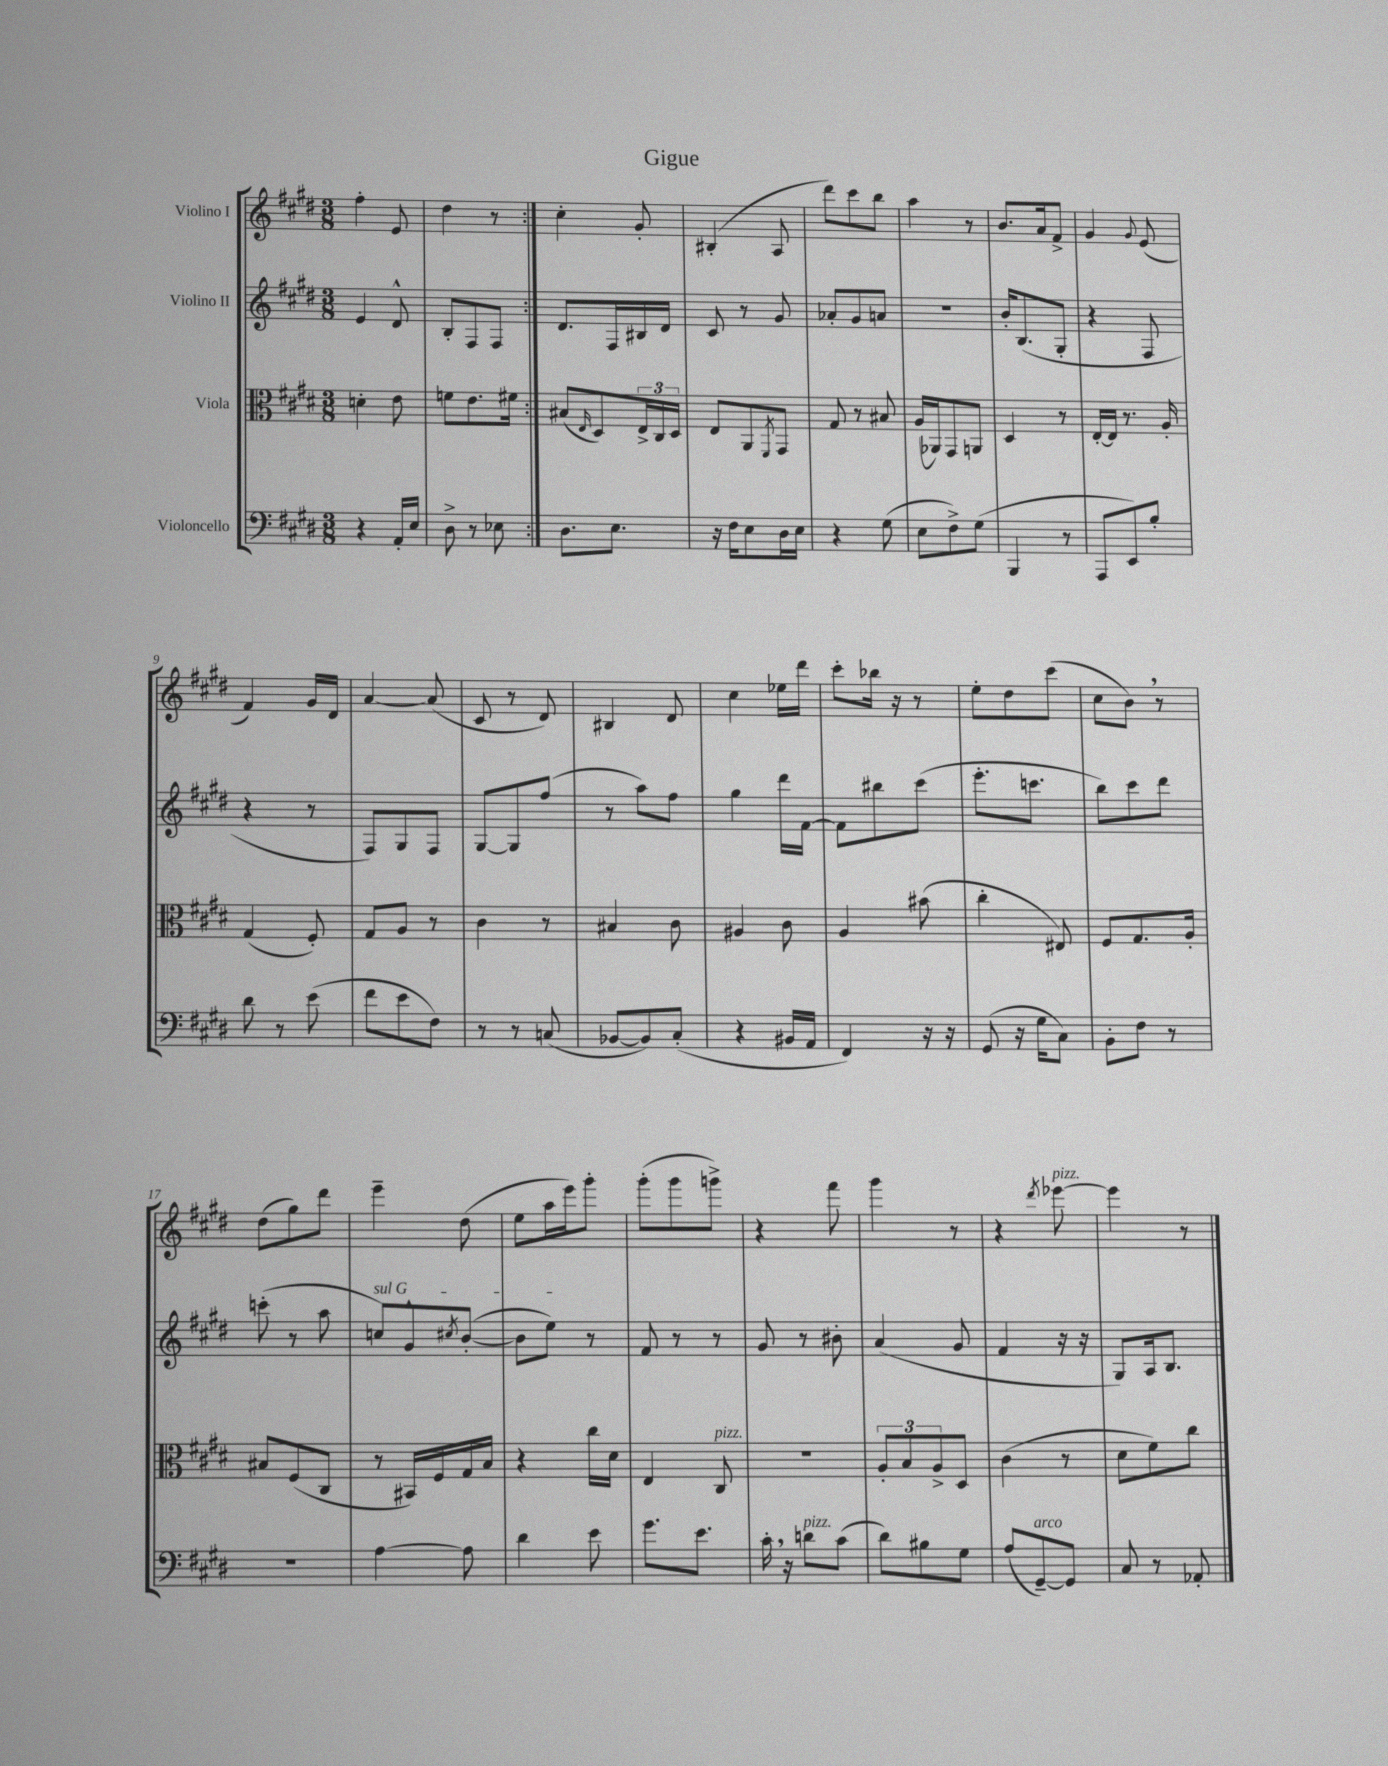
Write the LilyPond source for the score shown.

\header { title = "Gigue" }
<<
\new StaffGroup <<
\new Staff = "s0" \with { instrumentName = "Violino I" } {
    \clef treble \key e \major \numericTimeSignature \time 3/8
    \repeat volta 2 { fis''4-. e'8 |
    dis''4 r8 | }
    cis''4-. gis'8-. |
    bis4-.( a8 |
    dis'''8) cis'''8 b''8 |
    a''4 r8 |
    b'8. a'16 fis'8-> |
    gis'4 \appoggiatura { gis'8 } e'8( |
    fis'4) gis'16 dis'16 |
    a'4~ a'8( |
    cis'8 r8 dis'8) |
    bis4 dis'8 |
    cis''4 ees''16 dis'''16 |
    cis'''8-. bes''16 r16 r8 |
    e''8-. dis''8 cis'''8( |
    cis''8 b'8) \breathe r8 |
    dis''8( gis''8) dis'''8 |
    e'''4-- dis''8( |
    e''8 a''16 e'''16) gis'''8-. |
    gis'''8-.( gis'''8 g'''8->) |
    r4 fis'''8 |
    gis'''4 r8 |
    r4 \acciaccatura { dis'''8 } ees'''8~^\markup { \italic "pizz." } |
    ees'''4 r8 \bar "|." |
}
\new Staff = "s1" \with { instrumentName = "Violino II" } {
    \clef treble \key e \major \numericTimeSignature \time 3/8
    \repeat volta 2 { e'4 dis'8-^ |
    b8-. fis8 fis8 | }
    dis'8. fis16 bis16 dis'16 |
    cis'8 r8 gis'8 |
    aes'8-. gis'8 a'8 |
    r4. |
    b'16-. b8.( gis8-. |
    r4 fis8 |
    r4 r8 |
    fis8) gis8 fis8 |
    gis8~ gis8 fis''8( |
    r8 a''8) fis''8 |
    gis''4 dis'''16 fis'16~ |
    fis'8 bis''8 cis'''8( |
    e'''8.-. c'''8. |
    b''8) cis'''8 dis'''8 |
    c'''8-.( r8 a''8 |
    \once \override TextSpanner.bound-details.left.text = \markup { \italic "sul G" } c''8\startTextSpan) gis'8-^ \acciaccatura { cis''8 } b'8~-.( |
    b'8 e''8\stopTextSpan) r8 |
    fis'8 r8 r8 |
    gis'8 r8 bis'8-. |
    a'4( gis'8 |
    fis'4 r16 r16 |
    gis8) a16 b8. \bar "|." |
}
\new Staff = "s2" \with { instrumentName = "Viola" } {
    \clef alto \key e \major \numericTimeSignature \time 3/8
    \repeat volta 2 { d'4-. e'8 |
    f'8 e'8. fis'16 | }
    bis8( \grace { e16 } dis8) \tuplet 3/2 { e16-> cis16 dis16 } |
    e8 a,8 \acciaccatura { fis,8 } gis,8 |
    gis8 r8 bis8 |
    a16( aes,16) gis,8 a,8 |
    dis4 r8 |
    e16~-. e16 r8. a16-. |
    gis4( fis8-.) |
    gis8 a8 r8 |
    cis'4 r8 |
    bis4 cis'8 |
    ais4 cis'8 |
    a4 bis'8( |
    cis''4-. eis8) |
    fis8 gis8. a16-. |
    bis8 fis8( cis8 |
    r8 bis,16) fis16 gis16 b16 |
    r4 cis''16 dis'16 |
    e4 cis8^\markup { \italic "pizz." } |
    R4. |
    \tuplet 3/2 { a8-. b8 a8-> } dis8 |
    cis'4( r8 |
    dis'8 fis'8) cis''8 \bar "|." |
}
\new Staff = "s3" \with { instrumentName = "Violoncello" } {
    \clef bass \key e \major \numericTimeSignature \time 3/8
    \repeat volta 2 { r4 a,16-. e16 |
    dis8-> r8 ees8 | }
    dis8. e8. |
    r16 fis16 e8 dis16 e16 |
    r4 gis8( |
    e8 fis8->) gis8( |
    b,,4 r8 |
    a,,8 e,8) b8-. |
    dis'8 r8 e'8( |
    fis'8 e'8 fis8) |
    r8 r8 c8( |
    bes,8~ bes,8) cis8-.( |
    r4 bis,16 a,16 |
    fis,4) r16 r16 |
    gis,8( r16 gis16 cis8) |
    b,8-. fis8 r8 |
    r4. |
    a4~ a8 |
    dis'4 e'8 |
    gis'8. e'8. |
    cis'16-. \breathe r16 d'8^\markup { \italic "pizz." } cis'8( |
    dis'8) bis8 gis8 |
    a8( gis,8~--^\markup { \italic "arco" }) gis,8 |
    cis8 r8 aes,8-. \bar "|." |
}
>>
>>
